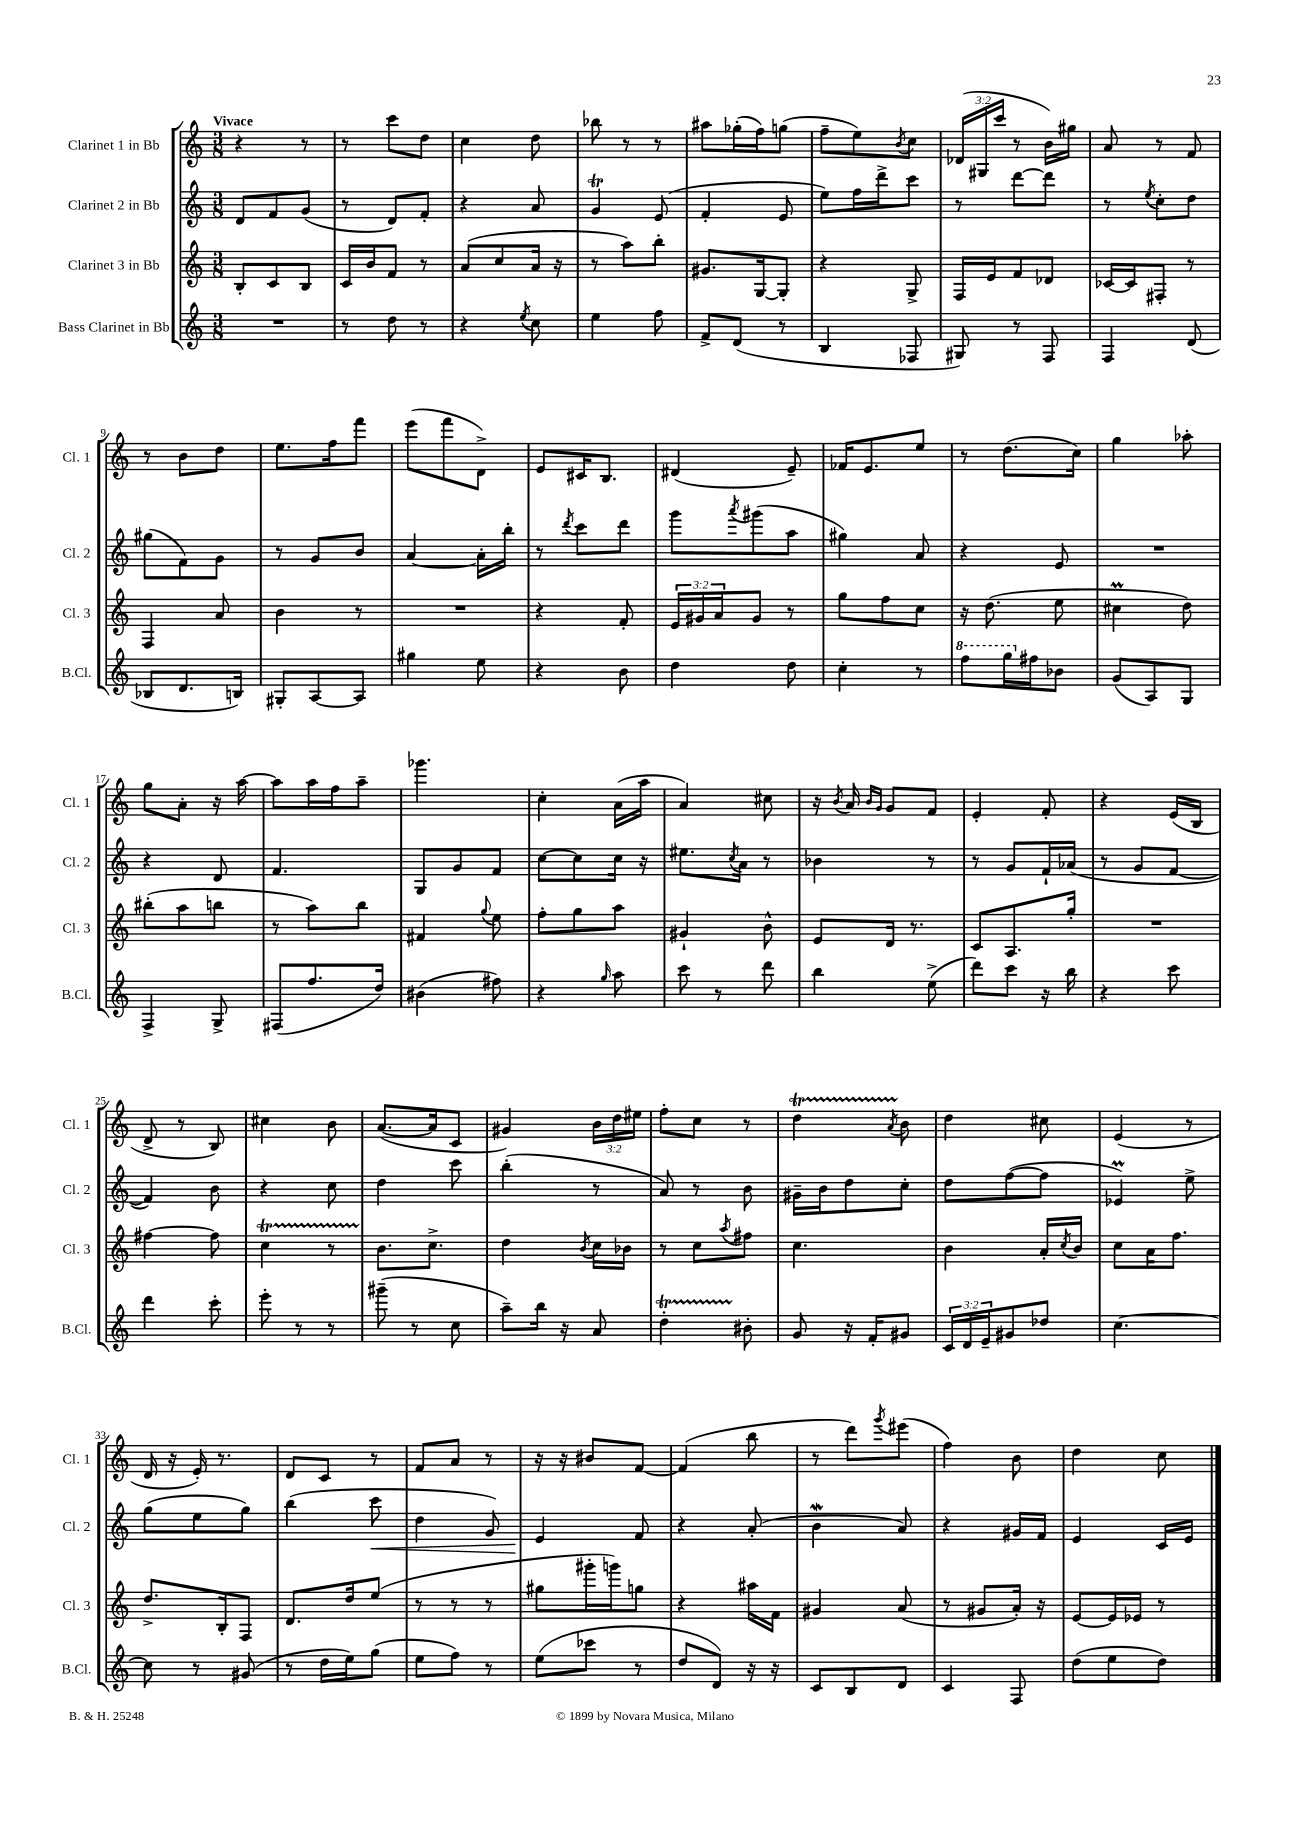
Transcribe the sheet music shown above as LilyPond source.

<<
\new StaffGroup <<
\new Staff = "s0" \with { instrumentName = "Clarinet 1 in Bb" shortInstrumentName = "Cl. 1" } {
    \clef treble \key c \major \numericTimeSignature \time 3/8 \override Staff.TupletNumber.text = #tuplet-number::calc-fraction-text \tempo "Vivace"
    r4 r8 |
    r8 c'''8 d''8 |
    c''4 d''8 |
    bes''8 r8 r8 |
    ais''8 ges''16-.( f''16) g''8( |
    f''8-- e''8) \acciaccatura { b'8 } c''8 |
    \tuplet 3/2 { des'16( gis16 c'''16 } r8 b'16) gis''16 |
    a'8 r8 f'8 |
    r8 b'8 d''8 |
    e''8. f''16 f'''8 |
    e'''8( f'''8 d'8->) |
    e'8 cis'16 b8. |
    dis'4( e'8--) |
    fes'16 e'8. e''8 |
    r8 d''8.( c''16) |
    g''4 aes''8-. |
    g''8 a'8-. r16 a''16~ |
    a''8 a''16 f''16 a''8-- |
    ges'''4. |
    c''4-. a'16( a''16 |
    a'4) cis''8 |
    r16 \acciaccatura { b'8 } a'16 \grace { b'16 g'16 } g'8 f'8 |
    e'4-. f'8-. |
    r4 e'16( b16 |
    d'8-> r8 b8) |
    cis''4 b'8 |
    a'8.~( a'16 c'8 |
    gis'4) \tuplet 3/2 { b'16 d''16 eis''16 } |
    f''8-. c''8 r8 |
    d''4\startTrillSpan \acciaccatura { a'8 } b'8\stopTrillSpan |
    d''4 cis''8 |
    e'4( r8 |
    d'16 r16 e'16-.) r8. |
    d'8 c'8 r8 |
    f'8 a'8 r8 |
    r16 r16 bis'8 f'8~ |
    f'4( b''8 |
    r8 d'''8) \acciaccatura { g'''8 } eis'''8( |
    f''4) b'8 |
    d''4 c''8 \bar "|." |
}
\new Staff = "s1" \with { instrumentName = "Clarinet 2 in Bb" shortInstrumentName = "Cl. 2" } {
    \clef treble \key c \major \numericTimeSignature \time 3/8
    d'8 f'8 g'8( |
    r8 d'8) f'8-. |
    r4 a'8 |
    g'4\trill e'8( |
    f'4-. e'8 |
    e''8) f''16 d'''16-> c'''8 |
    r8 d'''8~ d'''8 |
    r8 \acciaccatura { e''8 } c''8-. d''8 |
    gis''8( f'8) g'8 |
    r8 g'8 b'8 |
    a'4~ a'16-. b''16-. |
    r8 \acciaccatura { d'''8 } c'''8 d'''8 |
    g'''8 \acciaccatura { a'''8 } gis'''8( a''8 |
    gis''4) a'8 |
    r4 e'8 |
    R4. |
    r4 d'8 |
    f'4. |
    g8 g'8 f'8 |
    c''8~ c''8 c''16 r16 |
    eis''8. \acciaccatura { c''8 } a'16 r8 |
    bes'4 r8 |
    r8 g'8 f'16-! aes'16( |
    r8 g'8 f'8~ |
    f'4) b'8 |
    r4 c''8 |
    d''4 c'''8 |
    b''4-.( r8 |
    a'8) r8 b'8 |
    gis'16-- b'16 d''8 c''8-. |
    d''8 f''8~( f''8 |
    ees'4\prall) e''8-> |
    g''8( e''8 g''8) |
    b''4( c'''8\< |
    d''4 g'8) |
    e'4\! f'8 |
    r4 a'8-.( |
    b'4\mordent a'8) |
    r4 gis'16 f'16 |
    e'4 c'16 e'16 \bar "|." |
}
\new Staff = "s2" \with { instrumentName = "Clarinet 3 in Bb" shortInstrumentName = "Cl. 3" } {
    \clef treble \key c \major \numericTimeSignature \time 3/8 \override Staff.TupletNumber.text = #tuplet-number::calc-fraction-text
    b8-. c'8 b8 |
    c'16 b'16 f'8 r8 |
    a'8( c''8 a'16 r16 |
    r8 a''8) b''8-. |
    gis'8. g16~ g8-. |
    r4 g8-> |
    f16 e'16 f'8 des'8 |
    ces'16~ ces'16 fis8-. r8 |
    f4 a'8 |
    b'4 r8 |
    R4. |
    r4 f'8-. |
    \tuplet 3/2 { e'16 gis'16 a'16 } gis'8 r8 |
    g''8 f''8 c''8 |
    r16 d''8.( e''8 |
    cis''4\prall d''8) |
    bis''8-.( a''8 b''8 |
    r8 a''8) b''8 |
    fis'4 \appoggiatura { g''8 } e''8 |
    f''8-. g''8 a''8 |
    gis'4-! b'8-^ |
    e'8 d'16 r8. |
    c'8 a8. g''16-. |
    R4. |
    fis''4~ fis''8 |
    c''4\startTrillSpan r8 |
    b'8.\stopTrillSpan c''8.-> |
    d''4 \acciaccatura { b'8 } c''16 bes'16 |
    r8 c''8 \acciaccatura { a''8 } fis''8 |
    c''4. |
    b'4 a'16-. \acciaccatura { c''8 } b'16 |
    c''8 a'16 f''8. |
    d''8.-> b16-. f8 |
    d'8. d''16 e''8( |
    r8 r8 r8 |
    gis''8 gis'''16-. g'''16) g''8 |
    r4 ais''16 f'16 |
    gis'4 a'8( |
    r8 gis'8 a'16-.) r16 |
    e'8~ e'16 ees'16 r8 \bar "|." |
}
\new Staff = "s3" \with { instrumentName = "Bass Clarinet in Bb" shortInstrumentName = "B.Cl." } {
    \clef treble \key c \major \numericTimeSignature \time 3/8 \override Staff.TupletNumber.text = #tuplet-number::calc-fraction-text
    R4. |
    r8 d''8 r8 |
    r4 \acciaccatura { e''8 } c''8 |
    e''4 f''8 |
    f'8-> d'8( r8 |
    b4 fes8 |
    gis8) r8 f8 |
    f4 d'8( |
    bes8 d'8. b16) |
    gis8-. a8~ a8 |
    gis''4 e''8 |
    r4 b'8 |
    d''4 d''8 |
    c''4-. r8 |
    \ottava #1 f'''8 g'''16 \ottava #0 fis''16 bes'8 |
    g'8( a8) g8 |
    f4-> g8-> |
    fis8( f''8. d''16) |
    bis'4( fis''8) |
    r4 \grace { g''16 } a''8 |
    c'''8 r8 d'''8 |
    b''4 e''8->( |
    d'''8) c'''8 r16 b''16 |
    r4 c'''8 |
    d'''4 c'''8-. |
    e'''8-. r8 r8 |
    gis'''8--( r8 c''8 |
    a''8--) b''16 r16 a'8 |
    d''4-.\startTrillSpan bis'8-.\stopTrillSpan |
    g'8 r16 f'16-. gis'8 |
    \tuplet 3/2 { c'16 d'16 e'16-- } gis'8 des''8 |
    c''4.~ |
    c''8 r8 gis'8( |
    r8 d''16 e''16) g''8( |
    e''8 f''8) r8 |
    e''8( ces'''8 r8 |
    d''8 d'8) r16 r16 |
    c'8 b8 d'8 |
    c'4 f8 |
    d''8( e''8 d''8) \bar "|." |
}
>>
>>
